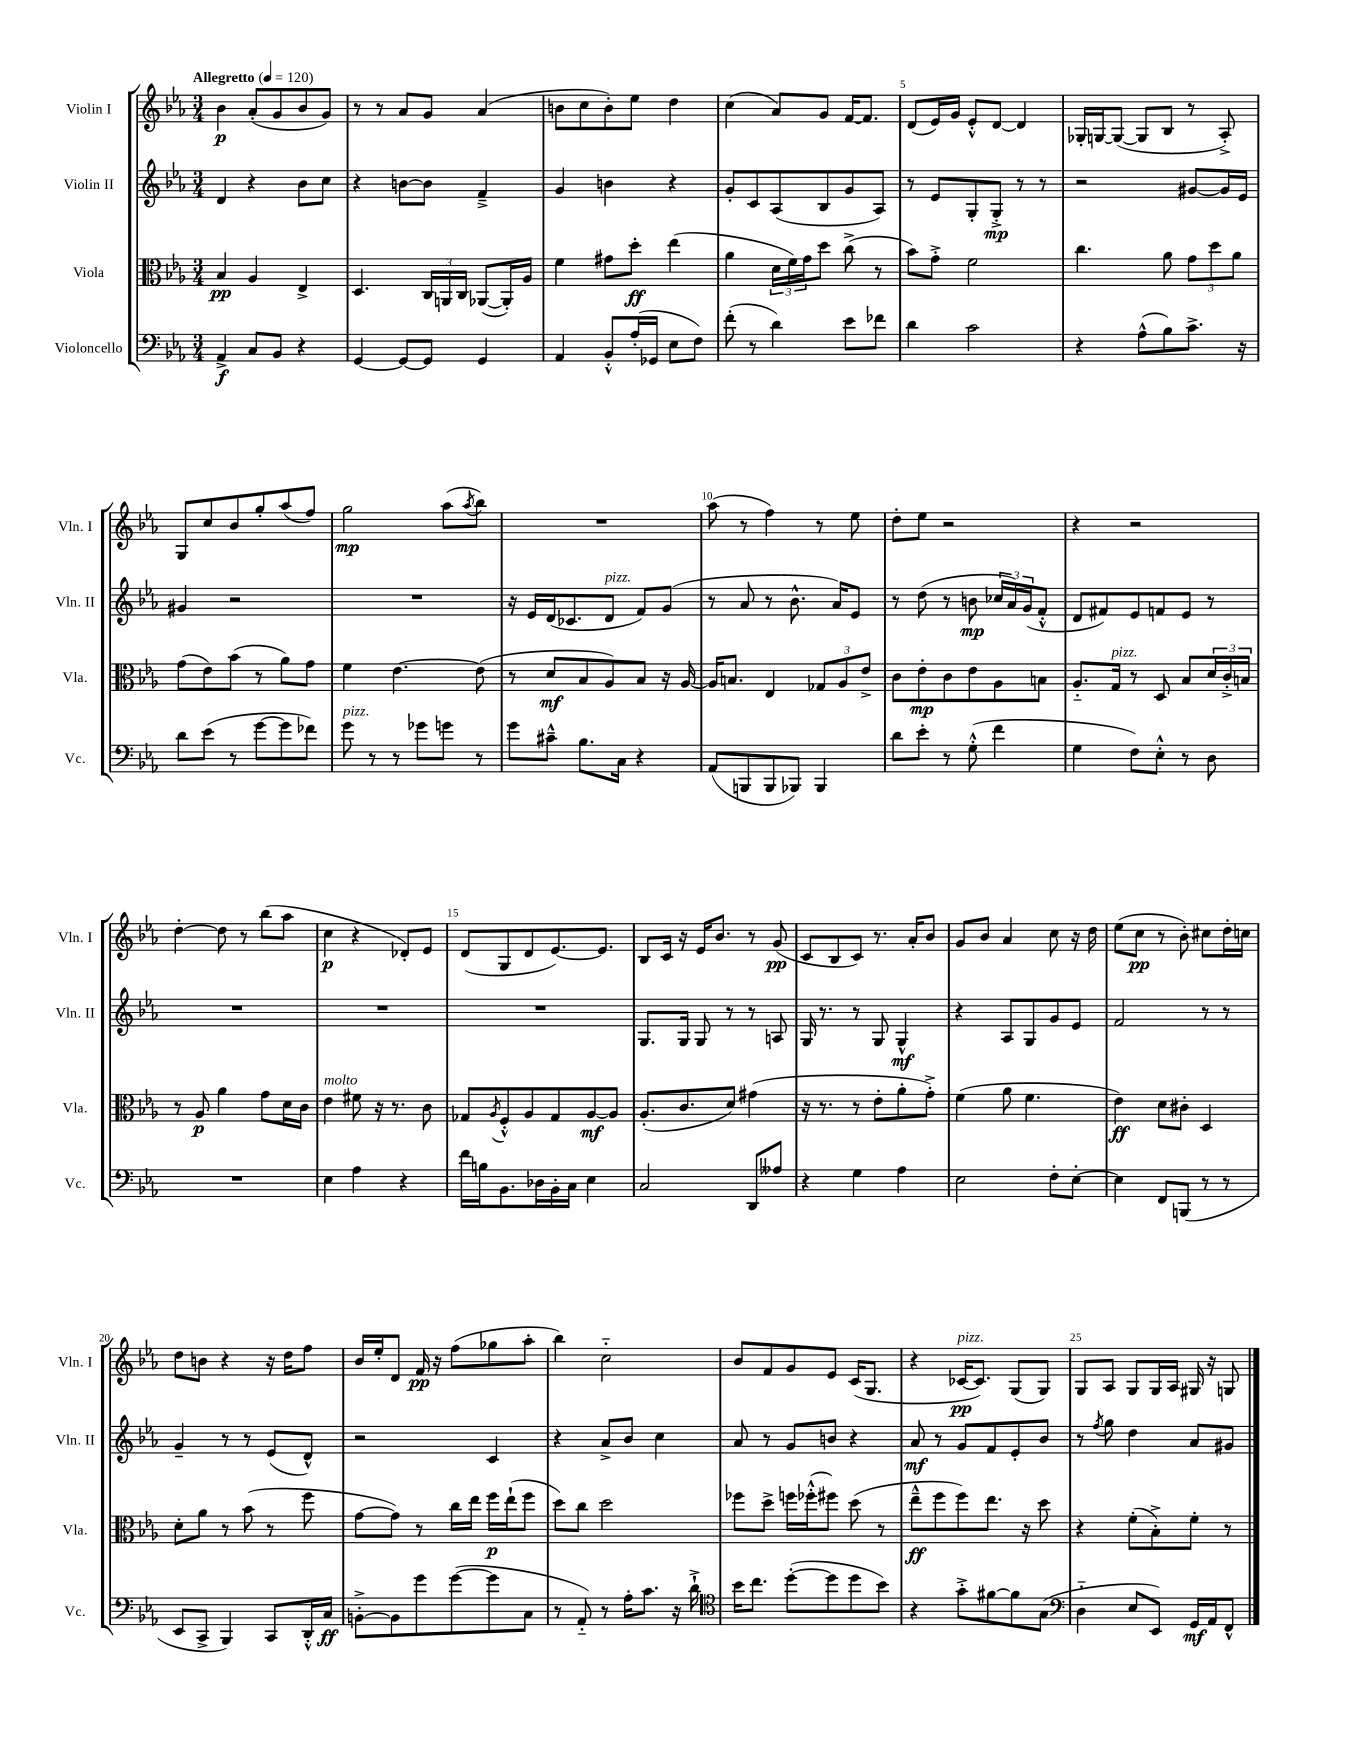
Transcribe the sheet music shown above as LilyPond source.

<<
\new StaffGroup <<
\new Staff = "s0" \with { instrumentName = "Violin I" shortInstrumentName = "Vln. I" } {
    \clef treble \key ees \major \numericTimeSignature \time 3/4 \tempo "Allegretto" 4 = 120
    bes'4\p aes'8-.( g'8 bes'8 g'8) |
    r8 r8 aes'8 g'8 aes'4( |
    b'8 c''8 b'8-.) ees''8 d''4 |
    c''4( aes'8) g'8 f'16~ f'8. |
    d'8( ees'16) g'16 ees'8-.-^ d'8~ d'4 |
    ges16-. g16~ g8~( g8 bes8 r8 aes8-.->) |
    g8 c''8 bes'8 g''8-. aes''8( f''8) |
    g''2\mp aes''8( \acciaccatura { aes''8 } bes''8) |
    R2. |
    aes''8( r8 f''4) r8 ees''8 |
    d''8-. ees''8 r2 |
    r4 r2 |
    d''4~-. d''8 r8 bes''8( aes''8 |
    c''4\p r4 des'8-.) ees'8 |
    d'8( g8 d'8 ees'8.~) ees'8. |
    bes8 c'16 r16 ees'16 bes'8. r8 g'8\pp( |
    c'8 bes8 c'8) r8. aes'16-. bes'8 |
    g'8 bes'8 aes'4 c''8 r16 d''16 |
    ees''8( c''8\pp r8 bes'8-.) cis''8 d''16-. c''16 |
    d''8 b'8 r4 r16 d''16 f''8 |
    bes'16 ees''16-. d'8 f'16\pp r16 f''8( ges''8 aes''8-. |
    bes''4) c''2-_ |
    bes'8 f'8 g'8 ees'8 c'16( g8. |
    r4 ces'16~\pp^\markup { \italic "pizz." } ces'8.) g8( g8) |
    g8 aes8 g8 g16 aes16 gis16 r16 g8 \bar "|." |
}
\new Staff = "s1" \with { instrumentName = "Violin II" shortInstrumentName = "Vln. II" } {
    \clef treble \key ees \major \numericTimeSignature \time 3/4
    d'4 r4 bes'8 c''8 |
    r4 b'8~ b'8 f'4---> |
    g'4 b'4 r4 |
    g'8-. c'8 aes8( bes8 g'8 aes8) |
    r8 ees'8 g8-. g8-.->\mp r8 r8 |
    r2 gis'8~ gis'16 ees'16 |
    gis'4 r2 |
    R2. |
    r16 ees'16 d'16( ces'8. d'8^\markup { \italic "pizz." } f'8) g'8( |
    r8 aes'8 r8 bes'8.-^ aes'16) ees'8 |
    r8 d''8( r8 b'8\mp \tuplet 3/2 { ces''16 aes'16) g'16( } f'8-.-^ |
    d'8 fis'8) ees'8 f'8 ees'8 r8 |
    R2. |
    R2. |
    R2. |
    g8. g16 g8 r8 r8 a8 |
    g16 r8. r8 g8 g4-^\mf |
    r4 aes8 g8 g'8 ees'8 |
    f'2 r8 r8 |
    g'4-- r8 r8 ees'8( d'8-^) |
    r2 c'4 |
    r4 aes'8-> bes'8 c''4 |
    aes'8 r8 g'8 b'8 r4 |
    aes'8\mf r8 g'8 f'8 ees'8-. bes'8 |
    r8 \acciaccatura { f''8 } g''8 d''4 aes'8 gis'8 \bar "|." |
}
\new Staff = "s2" \with { instrumentName = "Viola" shortInstrumentName = "Vla." } {
    \clef alto \key ees \major \numericTimeSignature \time 3/4
    bes4\pp aes4 ees4-> |
    d4. \tuplet 3/2 { c16 a,16 c16 } aes,8~( aes,16-.) aes16 |
    f'4 gis'8 d''8-.\ff ees''4( |
    aes'4 \tuplet 3/2 { d'16 f'16) g'16 } d''8 c''8->( r8 |
    bes'8) g'8-.-> f'2 |
    c''4. aes'8 \tuplet 3/2 { g'8 d''8 aes'8 } |
    g'8( ees'8) bes'8( r8 aes'8) g'8 |
    f'4 ees'4.~ ees'8( |
    r8 d'8\mf bes8 aes8) bes8 r16 aes16~ |
    aes16 b8. ees4 \tuplet 3/2 { ges8 aes8 ees'8-> } |
    c'8 ees'8-.\mp c'8 ees'8 aes8 b8 |
    aes8.-_ g16^\markup { \italic "pizz." } r8 d8 bes8 \tuplet 3/2 { d'16 c'16-.-> b16 } |
    r8 aes8\p aes'4 g'8 d'16 c'16 |
    ees'4^\markup { \italic "molto" } fis'8 r16 r8. c'8 |
    ges8 \acciaccatura { aes8 } f8-.-^ aes8 ges8 aes8~\mf aes8 |
    aes8.-.( c'8. d'8) gis'4( |
    r16 r8. r8 ees'8-. aes'8-. g'8-.->) |
    f'4( aes'8 f'4. |
    ees'4\ff) d'8 cis'8-. d4 |
    d'8-. aes'8 r8 bes'8( r8 f''8 |
    g'8~ g'8) r8 c''16 ees''16 f''16\p ees''16-!( f''8 |
    d''8) c''8 d''2 |
    fes''8 d''8-> f''16 fes''16-.-^( fis''8) d''8( r8 |
    ees''8---^\ff f''8 f''8) ees''8. r16 d''8 |
    r4 f'8-.( bes8-.->) f'8-. r8 \bar "|." |
}
\new Staff = "s3" \with { instrumentName = "Violoncello" shortInstrumentName = "Vc." } {
    \clef bass \key ees \major \numericTimeSignature \time 3/4
    aes,4->\f c8 bes,8 r4 |
    g,4~ g,8~ g,8 g,4 |
    aes,4 bes,8-.-^ aes16-.( ges,16 ees8 f8) |
    f'8-.( r8 d'4) ees'8 fes'8 |
    d'4 c'2 |
    r4 aes8-^( bes8) c'8.-> r16 |
    d'8 ees'8( r8 g'8~ g'8 fes'8) |
    g'8^\markup { \italic "pizz." } r8 r8 ges'8 g'8 r8 |
    g'8 cis'8---^ bes8. c16 r4 |
    aes,8( b,,8 b,,8 bes,,8) bes,,4 |
    d'8 ees'8-. r8 g8-.-^( f'4 |
    g4 f8) ees8-.-^ r8 d8 |
    R2. |
    ees4 aes4 r4 |
    f'16 b16 bes,8. des16 bes,16-. c16 ees4 |
    c2 d,8 aeses8 |
    r4 g4 aes4 |
    ees2 f8-. ees8~-. |
    ees4 f,8 b,,8( r8 r8 |
    ees,8 c,8-> bes,,4) c,8 d,16-.-^ c16\ff |
    b,8~-.-> b,8 g'8 g'8~( g'8 c8 |
    r8 aes,8-_) r8 aes16-. c'8. r16 d'16-!-> |
    \clef tenor bes'16 c''8. d''8~-.( d''8 d''8 bes'8) |
    r4 g'8-.-> fis'8~ fis'8 g8( |
    \clef bass d4-_ ees8 ees,8) g,16\mf aes,16 f,8-^ \bar "|." |
}
>>
>>
\layout { \context { \Score \override BarNumber.break-visibility = ##(#f #t #t) barNumberVisibility = #(every-nth-bar-number-visible 5) } }
